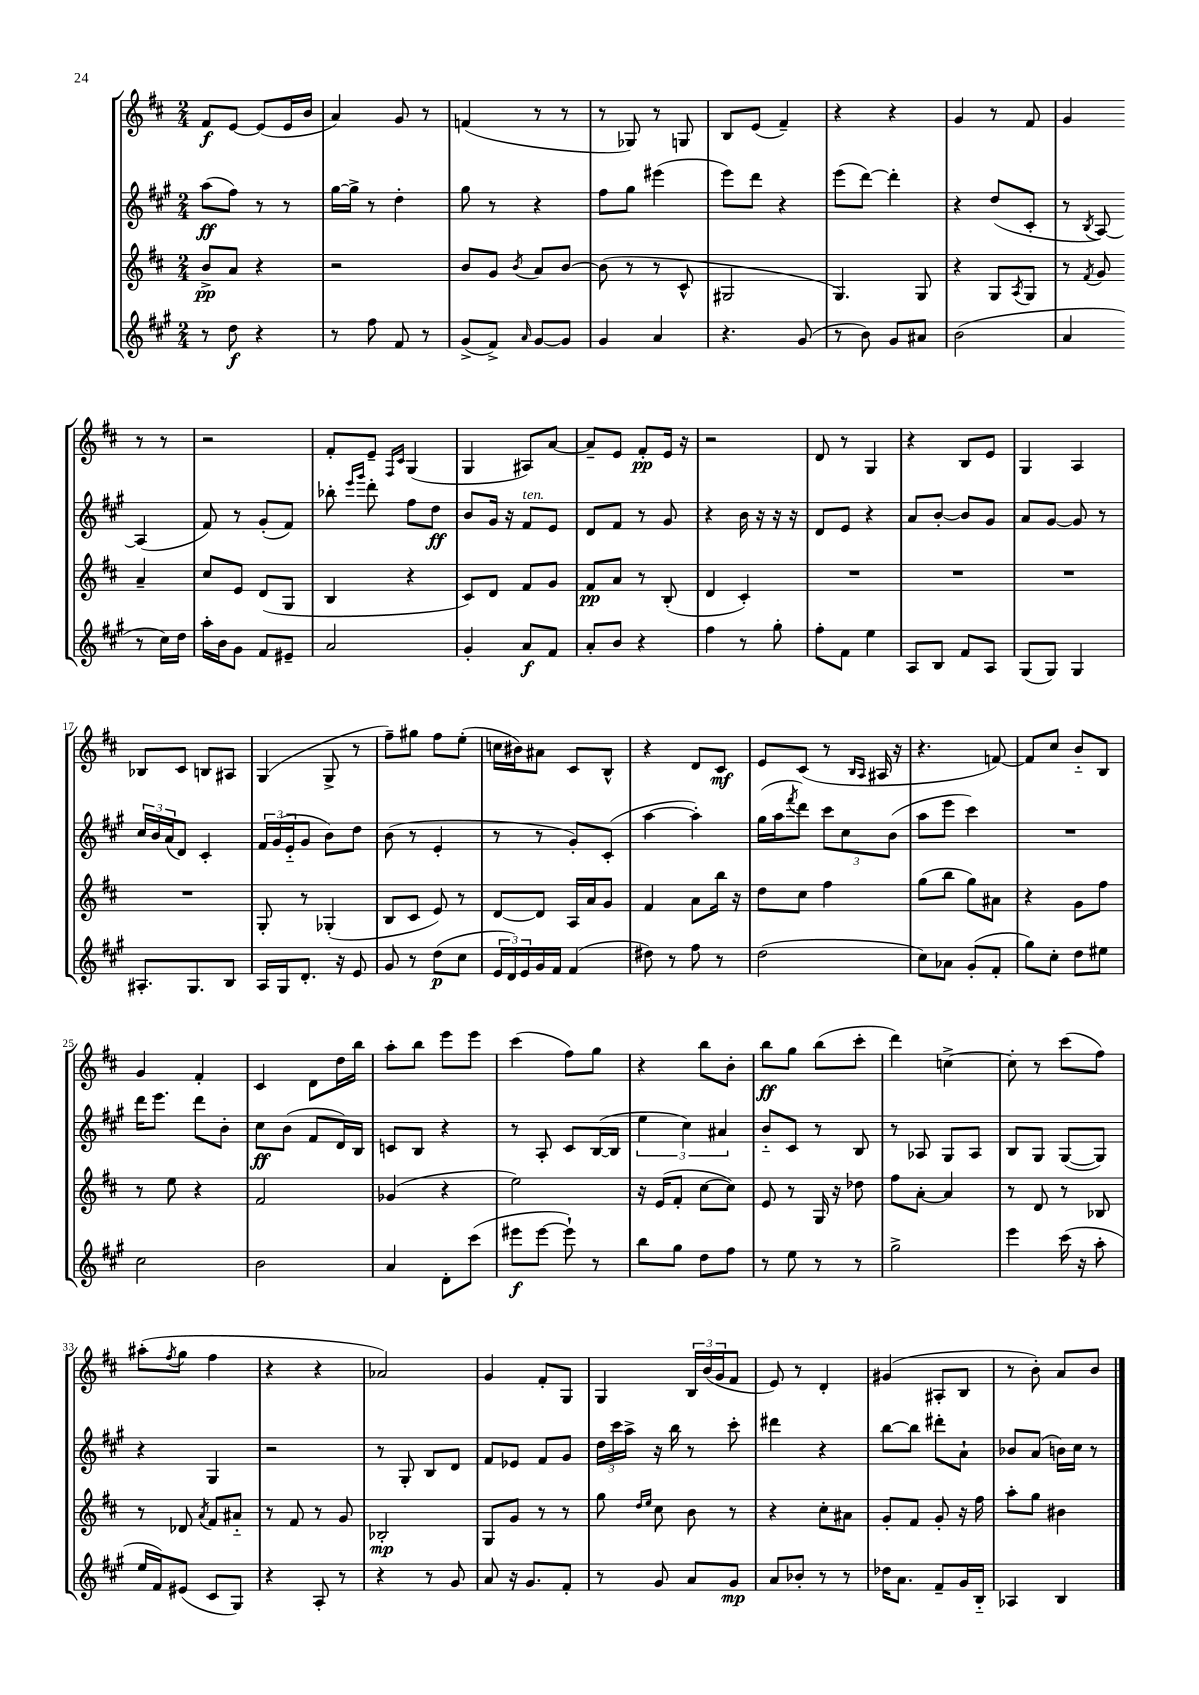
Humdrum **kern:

**kern	**dynam	**kern	**dynam	**kern	**dynam	**kern	**dynam
*part4	*part4	*part3	*part3	*part2	*part2	*part1	*part1
*staff4	*staff4	*staff3	*staff3	*staff2	*staff2	*staff1	*staff1
*clefG2	*	*clefG2	*	*clefG2	*	*clefG2	*
*k[f#c#g#]	*	*k[f#c#]	*	*k[f#c#g#]	*	*k[f#c#]	*
*M2/4	*	*M2/4	*	*M2/4	*	*M2/4	*
=1	=1	=1	=1	=1	=1	=1	=1
8r	.	8b^/L	pp	(8aa\L	ff	8f#/L	f
8dd\	f	8a/J	.	8ff#\J)	.	[8e/J	.
4r	.	4r	.	8r	.	(8e/L]	.
.	.	.	.	8r	.	16e/L	.
.	.	.	.	.	.	16b/JJ	.
=2	=2	=2	=2	=2	=2	=2	=2
8r	.	2r	.	[16gg#\LL	.	4a/)	.
.	.	.	.	16gg#^\JJ]	.	.	.
8ff#\	.	.	.	8r	.	.	.
8f#/	.	.	.	4dd'\	.	8g/	.
8r	.	.	.	.	.	8r	.
=3	=3	=3	=3	=3	=3	=3	=3
(8g#^/L	.	8b/L	.	8gg#\	.	(4fn/	.
8f#^/J)	.	8g/J	.	8r	.	.	.
16qqa/	.	8qb/	.	.	.	.	.
[8g#/L	.	8a/L	.	4r	.	8r	.
8g#/J]	.	[8b/J	.	.	.	8r	.
=4	=4	=4	=4	=4	=4	=4	=4
4g#/	.	(8b\]	.	8ff#\L	.	8r	.
.	.	8r	.	8gg#\J	.	8G-X/)	.
4a/	.	8r	.	(4eee#X\	.	8r	.
.	.	8c#^^/	.	.	.	8Gn/	.
=5	=5	=5	=5	=5	=5	=5	=5
4.r	.	2G#X/	.	8eee\L)	.	8B/L	.
.	.	.	.	8ddd\J	.	(8e/J	.
.	.	.	.	4r	.	4f#~/)	.
(8g#/	.	.	.	.	.	.	.
=6	=6	=6	=6	=6	=6	=6	=6
8r	.	4.G/)	.	(8eee\L	.	4r	.
8b\)	.	.	.	[8ddd\J)	.	.	.
8g#/L	.	.	.	4ddd'\]	.	4r	.
8a#X/J	.	8G/	.	.	.	.	.
=7	=7	=7	=7	=7	=7	=7	=7
(2b\	.	4r	.	4r	.	4g/	.
.	.	8G/L	.	(8dd/L	.	8r	.
.	.	8qA/	.	.	.	.	.
.	.	8G/J	.	8c#'/J	.	8f#/	.
=8	=8	=8	=8	=8	=8	=8	=8
4a/	.	8r	.	8r	.	4g/	.
.	.	8qf#/	.	8qB/	.	.	.
.	.	8g/	.	[8A/)	.	.	.
8r	.	4a~/	.	(4A/]	.	8r	.
16cc#\LL)	.	.	.	.	.	8r	.
16dd\JJ	.	.	.	.	.	.	.
!!LO:LB:g=z
=9	=9	=9	=9	=9	=9	=9	=9
16aa'\LL	.	8cc#/L	.	8f#/)	.	2r	.
16b\J	.	.	.	.	.	.	.
8g#\J	.	8e/J	.	8r	.	.	.
8f#/L	.	(8d/L	.	(8g#'/L	.	.	.
8e#X~/J	.	8G/J	.	8f#/J)	.	.	.
=10	=10	=10	=10	=10	=10	=10	=10
2a/	.	4B/	.	8bb-X'\	.	8f#'/L	.
.	.	.	.	16qqeee/LL	.	.	.
.	.	.	.	16qqggg#/JJ	.	.	.
.	.	.	.	8ddd'\	.	8e~/J	.
.	.	.	.	.	.	16qqF#/LL	.
.	.	.	.	.	.	16qqc#/JJ	.
.	.	4r	.	8ff#\L	.	(4G/	.
.	.	.	.	8dd\J	ff	.	.
=11	=11	=11	=11	=11	=11	=11	=11
4g#'/	.	8c#/L)	.	8b/L	.	4G/	.
.	.	8d/J	.	16g#/Jk	.	.	.
.	.	.	.	16r	.	.	.
!	!	!	!	!LO:TX:a:i:t=ten.	!	!	!
8a/L	f	8f#/L	.	8f#/L	.	8A#X/L)	.
8f#/J	.	8g/J	.	8e/J	.	[8a/J	.
=12	=12	=12	=12	=12	=12	=12	=12
8a'/L	.	8f#/L	pp	8d/L	.	8a~/L]	.
8b/J	.	8a/J	.	8f#/J	.	8e/J	.
4r	.	8r	.	8r	.	8f#'/L	pp
.	.	(8B'/	.	8g#/	.	16e/Jk	.
.	.	.	.	.	.	16r	.
=13	=13	=13	=13	=13	=13	=13	=13
4ff#\	.	4d/	.	4r	.	2r	.
8r	.	4c#'/)	.	16b\	.	.	.
.	.	.	.	16r	.	.	.
8gg#'\	.	.	.	16r	.	.	.
.	.	.	.	16r	.	.	.
=14	=14	=14	=14	=14	=14	=14	=14
8ff#'\L	.	2r	.	8d/L	.	8d/	.
8f#\J	.	.	.	8e/J	.	8r	.
4ee\	.	.	.	4r	.	4G/	.
=15	=15	=15	=15	=15	=15	=15	=15
8A/L	.	2r	.	8a/L	.	4r	.
8B/J	.	.	.	[8b'/J	.	.	.
8f#/L	.	.	.	8b/L]	.	8B/L	.
8A/J	.	.	.	8g#/J	.	8e/J	.
=16	=16	=16	=16	=16	=16	=16	=16
(8G#/L	.	2r	.	8a/L	.	4G/	.
8G#/J)	.	.	.	[8g#/J	.	.	.
4G#/	.	.	.	8g#/]	.	4A/	.
.	.	.	.	8r	.	.	.
!!LO:LB:g=z
=17	=17	=17	=17	=17	=17	=17	=17
8.A#X'/L	.	2r	.	24cc#/LL	.	8B-X/L	.
.	.	.	.	24b/	.	.	.
.	.	.	.	(24a/J	.	.	.
.	.	.	.	8d/J)	.	8c#/J	.
8.G#/	.	.	.	.	.	.	.
.	.	.	.	4c#'/	.	8Bn/L	.
8B/J	.	.	.	.	.	8A#X/J	.
=18	=18	=18	=18	=18	=18	=18	=18
16A/LL	.	8G'/	.	24f#/LL	.	(4G/	.
.	.	.	.	(24g#/	.	.	.
16G#/J	.	.	.	.	.	.	.
.	.	.	.	24e/J	.	.	.
8.d'/J	.	8r	.	8g#/J	.	.	.
.	.	(4G-X'/	.	8b\L)	.	8G^/	.
16r	.	.	.	.	.	.	.
8e/	.	.	.	8dd\J	.	8r	.
=19	=19	=19	=19	=19	=19	=19	=19
8g#/	.	8B/L	.	(8b\	.	8ff#~\L)	.
8r	.	8c#/J	.	8r	.	8gg#X\J	.
(8dd\L	p	8e/)	.	4e'/	.	8ff#\L	.
8cc#\J	.	8r	.	.	.	(8ee'\J	.
=20	=20	=20	=20	=20	=20	=20	=20
24e/LL	.	[8d/L	.	8r	.	16ccn\LL	.
24d/)	.	.	.	.	.	.	.
.	.	.	.	.	.	16b#X\J)	.
24e/	.	.	.	.	.	.	.
16g#/	.	8d/J]	.	8r	.	8a#X\J	.
16f#/JJ	.	.	.	.	.	.	.
(4f#/	.	16A/LL	.	8g#'/L)	.	8c#/L	.
.	.	16a/J	.	.	.	.	.
.	.	8g/J	.	(8c#'/J	.	8B^^/J	.
=21	=21	=21	=21	=21	=21	=21	=21
8dd#X\)	.	4f#/	.	[4aa\	.	4r	.
8r	.	.	.	.	.	.	.
8ff#\	.	8a\L	.	4aa'\])	.	8d/L	.
8r	.	16bb\Jk	.	.	.	8c#/J	mf
.	.	16r	.	.	.	.	.
=22	=22	=22	=22	=22	=22	=22	=22
(2dd\	.	8dd\L	.	(16gg#\LL	.	8e/L	.
.	.	.	.	16aa\J	.	.	.
.	.	.	.	8qfff#/	.	.	.
.	.	8cc#\J	.	8ddd\J)	.	(8c#/J	.
.	.	4ff#\	.	12ccc#\L	.	8r	.
.	.	.	.	12cc#\	.	.	.
.	.	.	.	.	.	16qqB/LL	.
.	.	.	.	.	.	16qqA/JJ	.
.	.	.	.	.	.	16A#X/	.
.	.	.	.	(12b\J	.	.	.
.	.	.	.	.	.	16r	.
=23	=23	=23	=23	=23	=23	=23	=23
8cc#\L)	.	(8gg\L	.	8aa\L	.	4.r	.
8a-X\J	.	8bb\J	.	8eee\J	.	.	.
(8g#'/L	.	8gg\L)	.	4ccc#\)	.	.	.
8f#'/J	.	8a#X\J	.	.	.	[8fn/)	.
=24	=24	=24	=24	=24	=24	=24	=24
8gg#\L)	.	4r	.	2r	.	8f/L]	.
8cc#'\J	.	.	.	.	.	8cc#/J	.
8dd\L	.	8g\L	.	.	.	8b/L	.
8ee#X\J	.	8ff#\J	.	.	.	8B/J	.
!!LO:LB:g=z
=25	=25	=25	=25	=25	=25	=25	=25
2cc#\	.	8r	.	16ddd\KL	.	4g/	.
.	.	.	.	8.eee\J	.	.	.
.	.	8ee\	.	.	.	.	.
.	.	4r	.	8ddd\L	.	4f#'/	.
.	.	.	.	8b'\J	.	.	.
=26	=26	=26	=26	=26	=26	=26	=26
2b\	.	2f#/	.	8cc#\L	ff	4c#/	.
.	.	.	.	(8b\J	.	.	.
.	.	.	.	8f#/L	.	8d\L	.
.	.	.	.	16d/L)	.	16dd\L	.
.	.	.	.	16B/JJ	.	16bb\JJ	.
=27	=27	=27	=27	=27	=27	=27	=27
4a/	.	(4g-X/	.	8cn/L	.	8aa'\L	.
.	.	.	.	8B/J	.	8bb\J	.
8d'\L	.	4r	.	4r	.	8eee\L	.
(8ccc#\J	.	.	.	.	.	8eee\J	.
=28	=28	=28	=28	=28	=28	=28	=28
8eee#X\L	f	2ee\)	.	8r	.	(4ccc#\	.
[8eee#\J	.	.	.	8A'/	.	.	.
8eee#`\])	.	.	.	8c#/L	.	8ff#\L)	.
8r	.	.	.	([16B/L	.	8gg\J	.
.	.	.	.	16B/JJ]	.	.	.
=29	=29	=29	=29	=29	=29	=29	=29
8bb\L	.	16r	.	6ee\	.	4r	.
.	.	(16e/KL	.	.	.	.	.
8gg#\J	.	8f#'/J	.	.	.	.	.
.	.	.	.	6cc#\)	.	.	.
8dd\L	.	[8cc#\L	.	.	.	8bb\L	.
.	.	.	.	6a#X/	.	.	.
8ff#\J	.	8cc#\J])	.	.	.	8b'\J	.
=30	=30	=30	=30	=30	=30	=30	=30
8r	.	8e/	.	8b/L	.	8bb\L	ff
8ee\	.	8r	.	8c#/J	.	8gg\J	.
8r	.	16G/	.	8r	.	(8bb\L	.
.	.	16r	.	.	.	.	.
8r	.	8dd-X\	.	8B/	.	8ccc#'\J	.
=31	=31	=31	=31	=31	=31	=31	=31
2gg#^\	.	8ff#\L	.	8r	.	4ddd\)	.
.	.	[8a'\J	.	8A-X/	.	.	.
.	.	4a/]	.	8G#/L	.	[4ccn^\	.
.	.	.	.	8A-/J	.	.	.
=32	=32	=32	=32	=32	=32	=32	=32
4eee\	.	8r	.	8B/L	.	8cc'\]	.
.	.	8d/	.	8G#/J	.	8r	.
(16ccc#\	.	8r	.	([8G#/L	.	(8ccc#\L	.
16r	.	.	.	.	.	.	.
8aa'\	.	8B-X/	.	8G#/J])	.	8ff#\J)	.
!!LO:LB:g=z
=33	=33	=33	=33	=33	=33	=33	=33
16ee/LL	.	8r	.	4r	.	(8aa#X'\L	.
16f#/J)	.	.	.	.	.	.	.
.	.	.	.	.	.	8qff#/	.
(8e#X/J	.	8d-X/	.	.	.	8gg\J	.
.	.	8qa/	.	.	.	.	.
8c#/L	.	8f#/L	.	4G#/	.	4ff#\	.
8G#/J)	.	8a#X/J	.	.	.	.	.
=34	=34	=34	=34	=34	=34	=34	=34
4r	.	8r	.	2r	.	4r	.
.	.	8f#/	.	.	.	.	.
8A'/	.	8r	.	.	.	4r	.
8r	.	8g/	.	.	.	.	.
=35	=35	=35	=35	=35	=35	=35	=35
4r	.	2B-X'/	mp	8r	.	2a-X/)	.
.	.	.	.	8G#'/	.	.	.
8r	.	.	.	8B/L	.	.	.
8g#/	.	.	.	8d/J	.	.	.
=36	=36	=36	=36	=36	=36	=36	=36
8a/	.	8G/L	.	8f#/L	.	4g/	.
16r	.	8g/J	.	8e-X/J	.	.	.
8.g#/L	.	.	.	.	.	.	.
.	.	8r	.	8f#/L	.	8f#'/L	.
8f#'/J	.	8r	.	8g#/J	.	8G/J	.
=37	=37	=37	=37	=37	=37	=37	=37
8r	.	8gg\	.	24dd\LL	.	4G/	.
.	.	.	.	24ccc#\	.	.	.
.	.	.	.	24aa^\JJ	.	.	.
.	.	16qqdd/LL	.	.	.	.	.
.	.	16qqee/JJ	.	.	.	.	.
8g#/	.	8cc#\	.	16r	.	.	.
.	.	.	.	16bb\	.	.	.
8a/L	.	8b\	.	8r	.	24B/LL	.
.	.	.	.	.	.	(24b/	.
.	.	.	.	.	.	24g/J	.
8g#/J	mp	8r	.	8ccc#'\	.	8f#/J	.
=38	=38	=38	=38	=38	=38	=38	=38
8a/L	.	4r	.	4ddd#X\	.	8e/)	.
8b-X'/J	.	.	.	.	.	8r	.
8r	.	8cc#'\L	.	4r	.	4d'/	.
8r	.	8a#X\J	.	.	.	.	.
=39	=39	=39	=39	=39	=39	=39	=39
16dd-X\KL	.	8g'/L	.	[8bb\L	.	(4g#X/	.
8.a\J	.	.	.	.	.	.	.
.	.	8f#/J	.	8bb\J]	.	.	.
8f#~/L	.	8g'/	.	8ddd#X'\L	.	8A#X'/L	.
16g#/L	.	16r	.	8a`\J	.	8B/J	.
16B/JJ	.	16ff#\	.	.	.	.	.
=40	=40	=40	=40	=40	=40	=40	=40
4A-X/	.	8aa'\L	.	8b-X/L	.	8r	.
.	.	8gg\J	.	(8a/J	.	8b'\)	.
4B/	.	4b#X\	.	16bn\LL)	.	8a/L	.
.	.	.	.	16cc#\JJ	.	.	.
.	.	.	.	8r	.	8b/J	.
==	==	==	==	==	==	==	==
*-	*-	*-	*-	*-	*-	*-	*-
